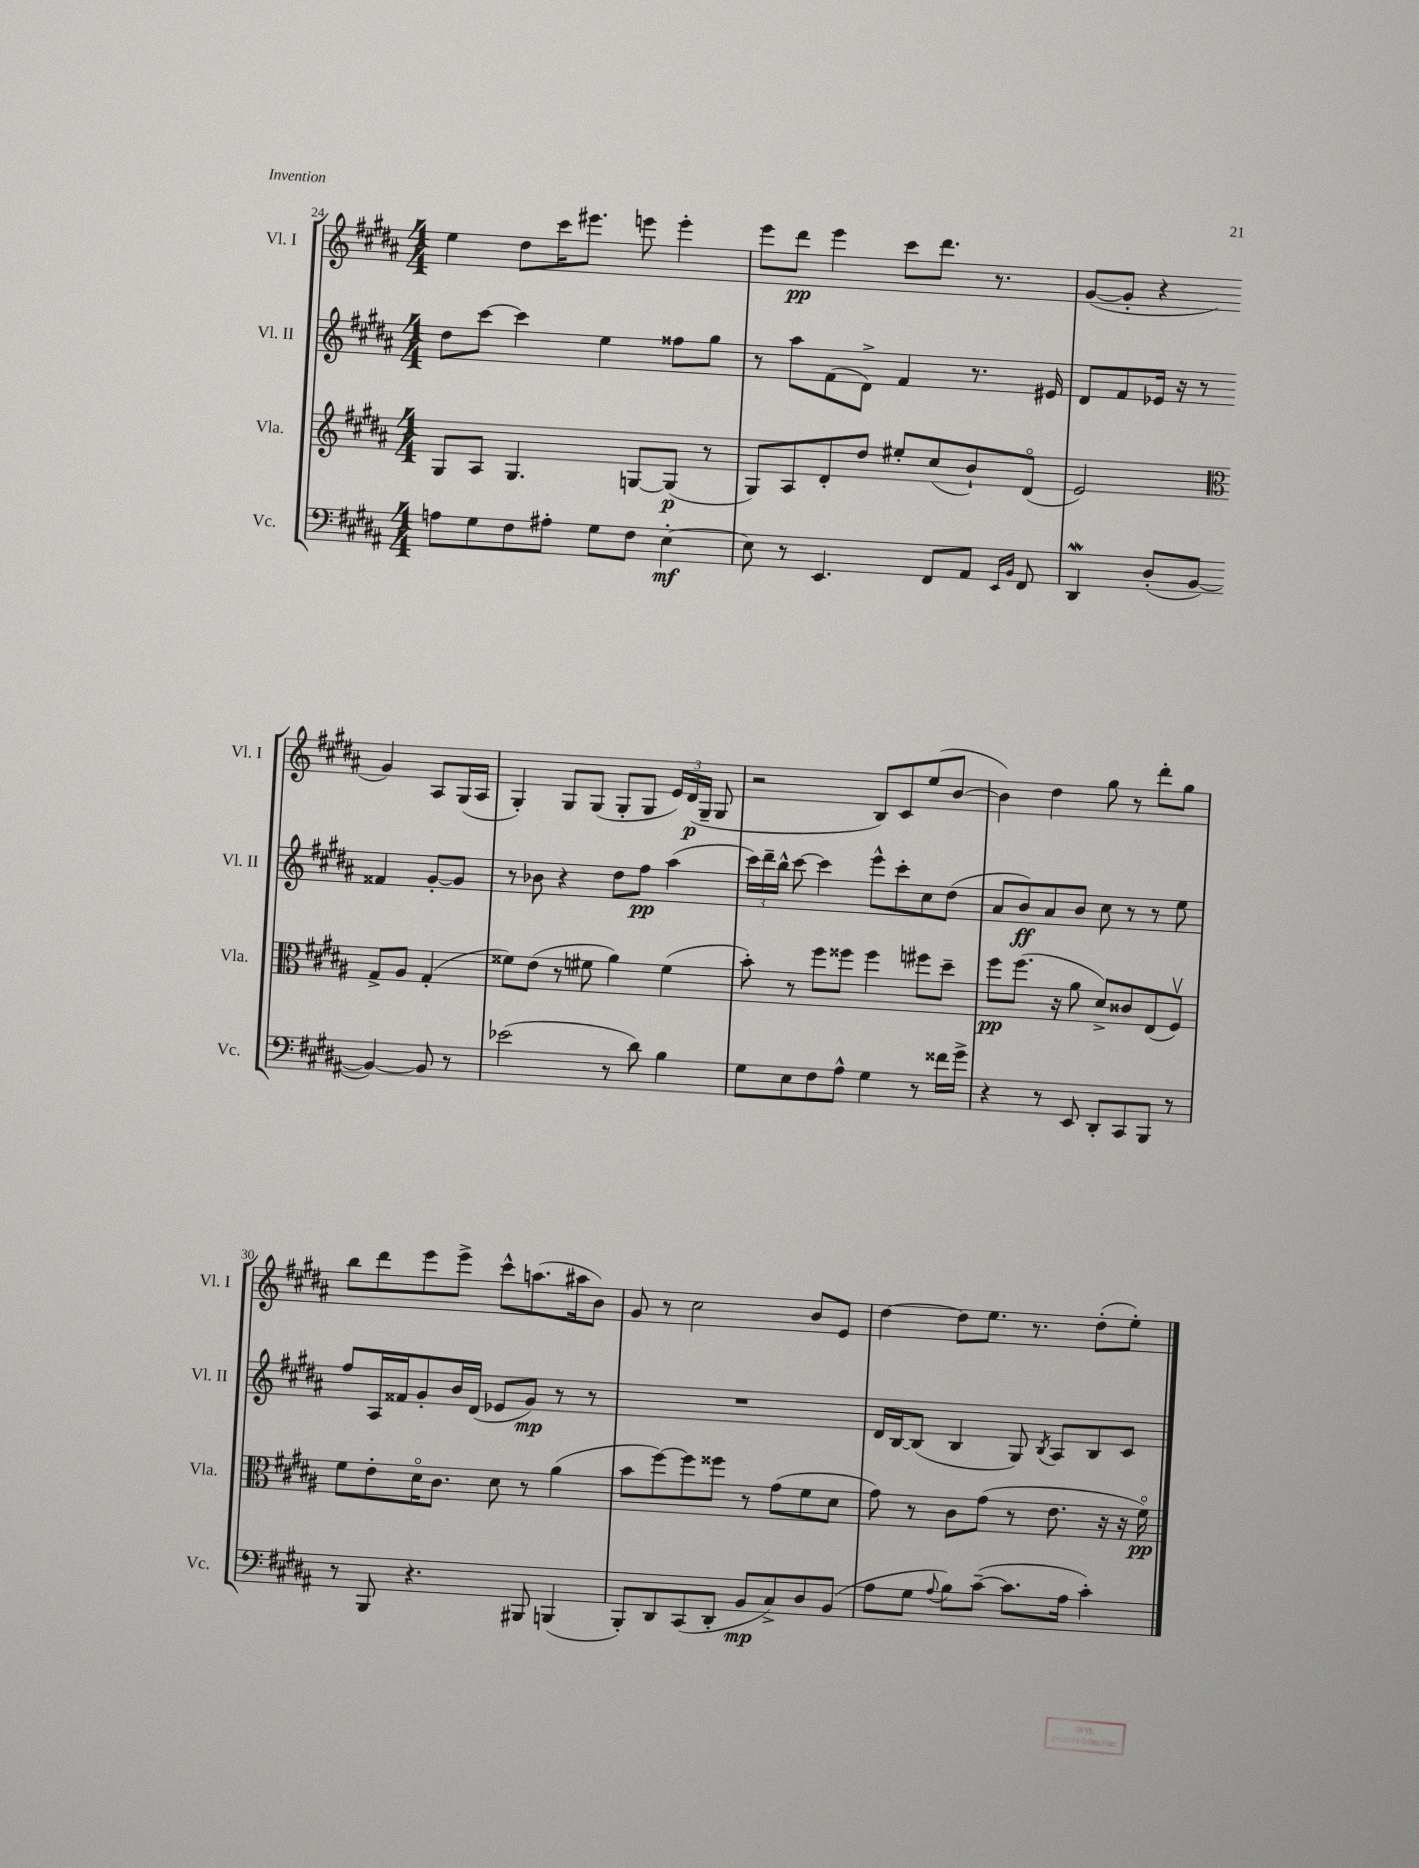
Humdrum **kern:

**kern	**kern	**kern	**kern
*staff4	*staff3	*staff2	*staff1
*clefF4	*clefG2	*clefG2	*clefG2
*k[f#c#g#d#a#]	*k[f#c#g#d#a#]	*k[f#c#g#d#a#]	*k[f#c#g#d#a#]
*M4/4	*M4/4	*M4/4	*M4/4
8A\L	8G#/L	8dd#\L	4ee\
8G#\	8A#/J	[8ccc#\J	.
8F#\	4.G#/	4ccc#\]	8dd#\L
8A#'\J	.	.	16ccc#\K
.	.	.	8.eee#\J
8G#\L	.	4ee\	.
8F#\J	[8G/L	.	8eee\
[4E'\	(8G/]J	8ff##\L	4eee'\
.	8r	8gg#\J	.
=	=	=	=
8E\]	8G#/L)	8r	8eee\L
8r	8A#/	8aa#\L	8ddd#\J
4.EE/	8d#'/	(8f#\	4eee\
.	8dd#/J	8d#^\J)	.
.	8ee#'/L	4f#/	8ccc#\L
8FF#/L	(8cc#/	.	8.ddd#\J
8AA#/J	8b`/)	8.r	.
.	.	.	8.r
16qqEE/LL	.	.	.
16qqBB/JJ	.	.	.
8FF#/	(8d#o/J	.	.
.	.	16e#/	.
=	=	=	=
4DD#/	2e/)	8d#/L	([8g#/L
.	.	8f#/	8g#'/]J
(8D#'/L	.	16e-/Jk	4r
.	.	16r	.
[8BB/J	.	8r	.
*	*clefC3	*	*
4BB/_)	8G#^/L	4f##/	4g#/)
.	8A#/J	.	.
8BB/]	(4G#'/	[8g#'/L	8A#/L
8r	.	8g#/]J	(16G#/L
.	.	.	16A#/JJ
=	=	=	=
(2e-\	8f##\L)	8r	4G#'/)
.	(8e\J	8b-\	.
.	8r	4r	8G#/L
.	8f#\	.	(8G#/J
8r	4a#\)	8dd#\L	8G#'/L
8d#\)	.	8ff#\J	8G#/J
4B\	(4f#\	(4aa#\	24e/LL)
.	.	.	(24d#/
.	.	.	24G#~/JJ
.	.	.	8G#/
=	=	=	=
8G#\L	8b'\)	24ccc#\LL)	2r
.	.	24ddd#~\	.
.	.	24bb^^\JJ	.
8E\	8r	[8ccc#\	.
8F#\	8ff#\L	4ccc#\]	.
8A#^^\J	8ff##\J	.	.
4G#\	4ff##\	8eee^^\L	8B/L)
.	.	8ccc#'\	8c#/
8r	8ff#\L	8cc#\	(8ee/
16f##\LL	8dd#~\J	(8dd#\J	[8b/J
16g#^\JJ	.	.	.
=	=	=	=
4r	8ff#\L	8a#/L	4b\])
.	(8.ff#\J	8b/)	.
8r	.	8a#/	4dd#\
.	16r	.	.
8EE/	8a#\	8b/J	.
8DD#'/L	8d#^/L)	8cc#\	8gg#\
8CC#/	8c##/	8r	8r
8BBB/J	(8E/	8r	8ddd#'\L
8r	8F#v/J)	8ee\	8gg#\J
=	=	=	=
8r	8f#\L	8ff#/L	8bb\L
8BBB/	8e'\	16A#/L	8ddd#\
.	.	16f##/J	.
4.r	16d#o\K	8g#'/	8eee\
.	8.c#\J	.	.
.	.	16b/L	8eee^\J
.	.	(16d#/JJ	.
.	8d#\	8e-/L	8ccc#^^\L
8BBB#/	8r	8g#/J)	(8.aa\
(4BBB/	(4a#\	8r	.
.	.	.	16aa#\k
.	.	8r	8b\J)
=	=	=	=
8BBB'/L)	8b\L	1r	8g#/
8DD#/	[8ff#\)	.	8r
(8CC#/	8ff#\]	.	2cc#\
8DD#'/J	8ff##\J	.	.
8BB/L	8r	.	.
8C#^/)	(8g#\L	.	.
8D#/	8f#\	.	8b/L
(8BB/J	8d#\J	.	8e/J
=	=	=	=
8A#\L	8g#\)	16d#/LL	[4dd#\
.	.	[16B/J	.
8G#\J	8r	(8B/]J	.
8qqA#/	.	.	.
8B\L)	8c#\L	4B/	8dd#\]L
([8c#~\J	(8g#\J	.	8.ee\J
8.c#\]L	8r	8G#/)	.
.	.	.	8.r
.	.	8qB/	.
.	8.e\	8A#/L	.
16A#\Jk	.	.	.
4c#'\)	.	8B/	(8dd#'\L
.	16r	.	.
.	16r	8c#/J	8ee'\J)
.	16f#o\)	.	.
==	==	==	==
*-	*-	*-	*-
